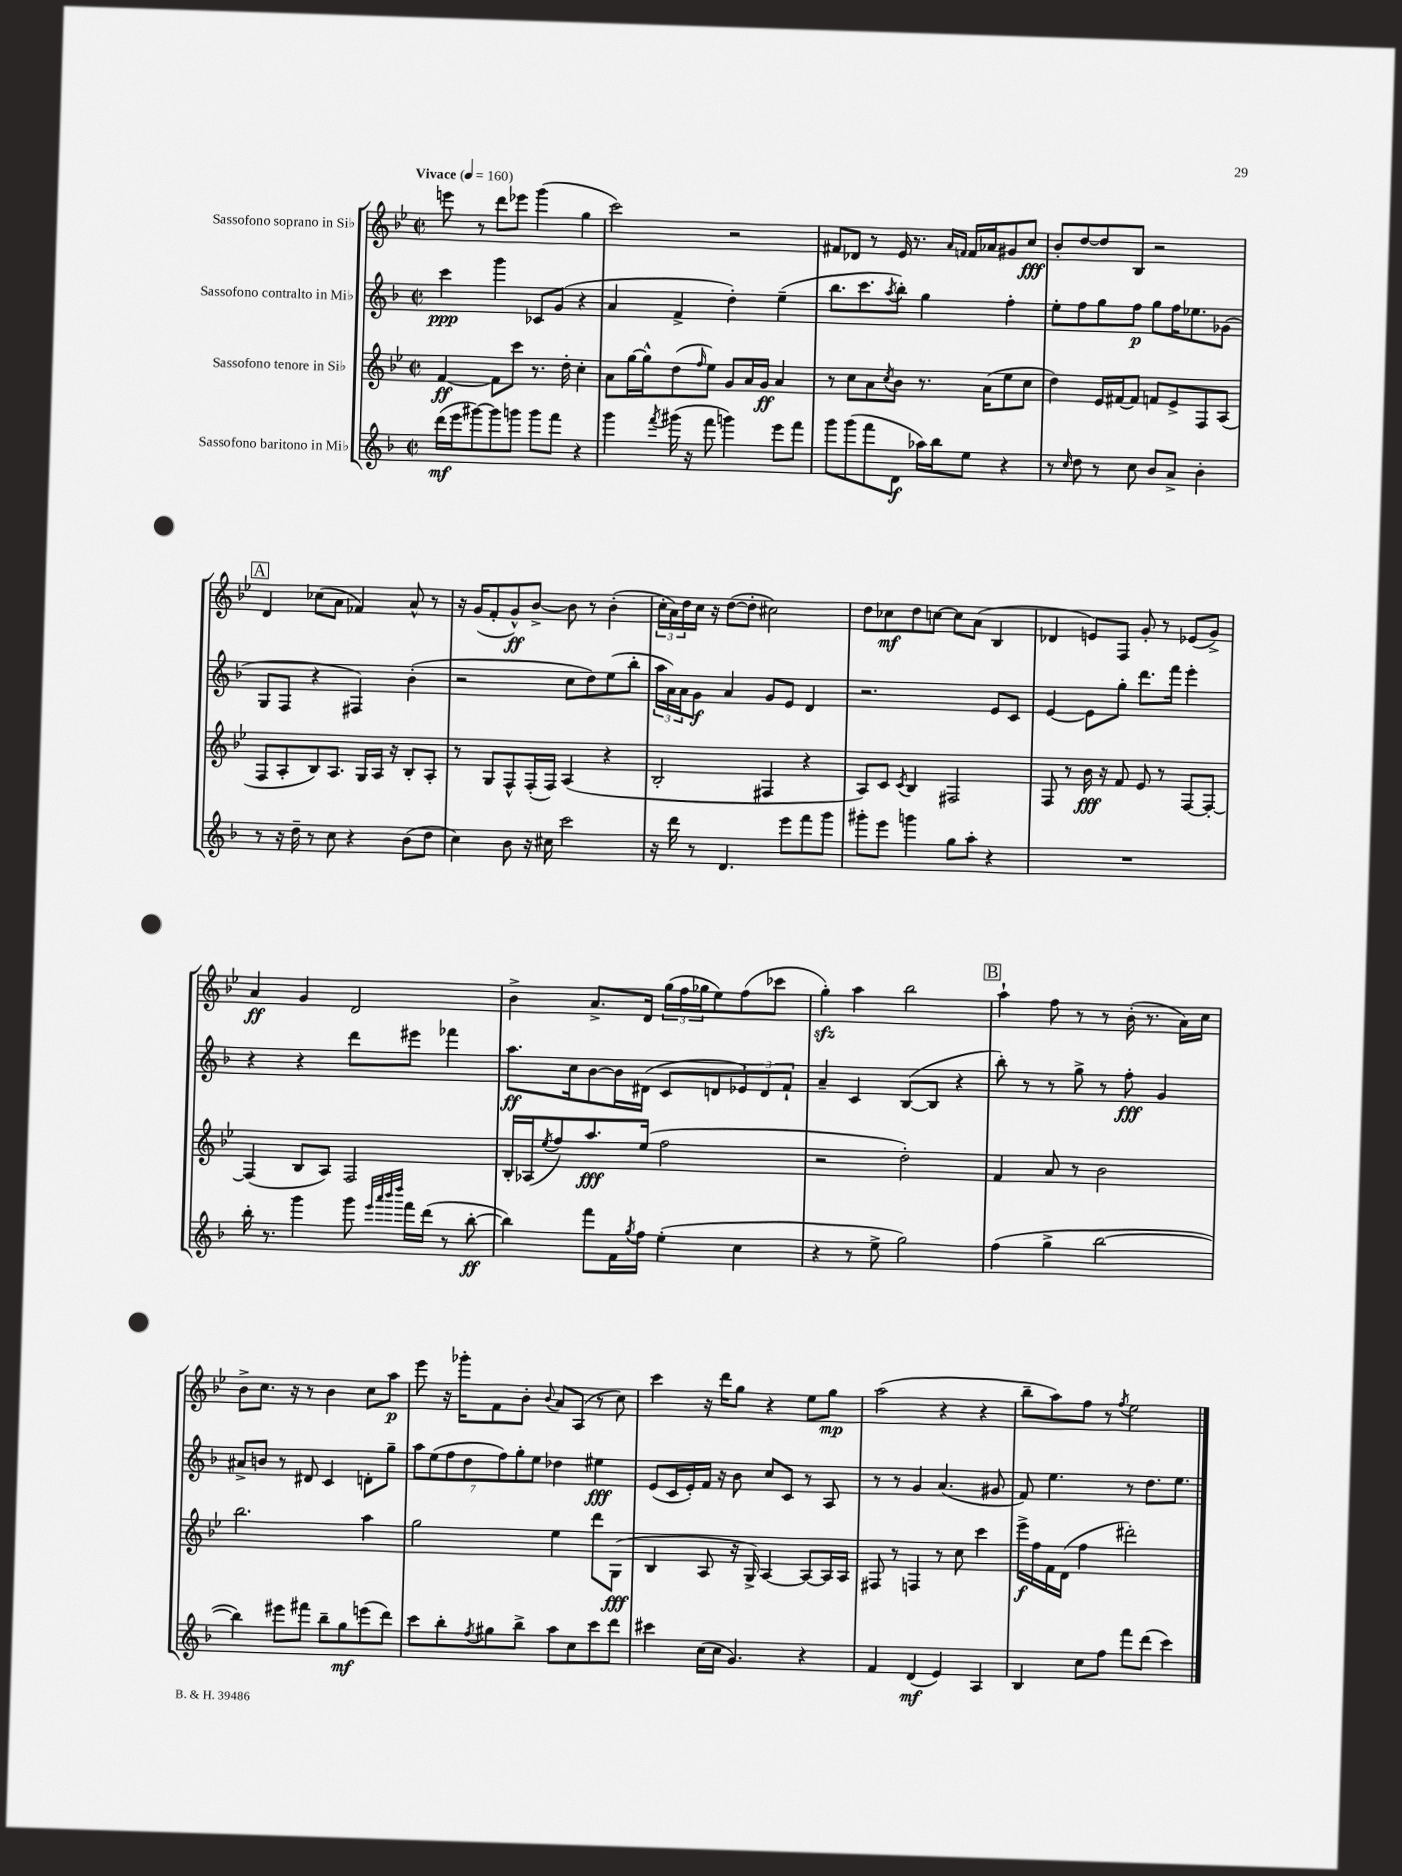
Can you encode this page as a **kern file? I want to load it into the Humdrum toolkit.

**kern	**kern	**kern	**kern
*staff4	*staff3	*staff2	*staff1
*clefG2	*clefG2	*clefG2	*clefG2
*k[b-]	*k[b-e-]	*k[b-]	*k[b-e-]
*M2/2	*M2/2	*M2/2	*M2/2
*met(c|)	*met(c|)	*met(c|)	*met(c|)
*MM160	*MM160	*MM160	*MM160
(16ddd	[4f	4ccc	8eee
16eee	.	.	.
[8ggg#)	.	.	8r
8ggg#]	8f]	4ggg	8ddd
8ggg	8ccc	.	8eee-
8ggg	8.r	8c-	(4ggg
8fff	.	(8g	.
.	16dd'	.	.
4r	4cc'	4r	4gg
=	=	=	=
4ggg	8a	4a	2ccc)
.	[16gg	.	.
.	16gg^^]	.	.
8qfff	.	.	.
(16ggg#	(8dd	4f^	.
16r	.	.	.
.	16qqff	.	.
8fff	8ee-)	.	.
4ggg)	8g	4dd')	2r
.	16a	.	.
.	16g	.	.
8eee	4a	(4ee~	.
8fff	.	.	.
=	=	=	=
8ggg	8r	8.bb-	8f#
(8ggg	8cc	.	8d-
.	.	8.ccc	.
8fff	8a	.	8r
.	8qcc	8qaa	.
8d	8b-	8bb-')	16e-
.	.	.	8.r
16aa-)	8.r	4gg	.
16bb-	.	.	.
.	.	.	16qqa
.	.	.	16qqf
8ee	.	.	16f
.	(16a	.	16a-
4r	8ee-	4ff'	8g#
.	8cc	.	8cc
=	=	=	=
8r	4dd)	8ee'	8b-'
16qqcc	.	.	.
8dd	.	8ff	[8dd
8r	16e-	8gg	8dd]
.	[16f#	.	.
8cc	8f#]	8ff	8B-
8b-	8f	8gg	2r
8a^	8e-^	16ff	.
.	.	8.ee-	.
4b-'	8F	.	.
.	(8A	(8g-	.
=	=	=	=
8r	8F	8G	4d
16r	8A'	8F	.
16dd~	.	.	.
8r	8B-)	4r	(8cc-
8cc	8.A	.	8a
4r	.	4F#)	4f-)
.	16G	.	.
.	16A	.	.
.	16r	.	.
(8b-	8B-'	(4b-'	8a^^
8dd	8A'	.	8r
=	=	=	=
4cc)	8r	2r	16r
.	.	.	(16g
.	8G	.	8f'
8b-	8F^^	.	8g^^)
16r	(16F'	.	[8b-^
16cc#	16F)	.	.
2ccc	(4A	8cc	8b-]
.	.	8dd)	8r
.	4r	(8ee	(4b-'
.	.	8bb-'	.
=	=	=	=
16r	2B-'	24aa	24cc'
.	.	24a)	24a)
16ddd	.	.	.
.	.	24a	24dd
8r	.	8g	16cc
.	.	.	16r
4.d	.	4a	([8dd
.	.	.	8dd']
.	4F#	8g	2cc#)
8eee	.	8e	.
8fff	4r	4d	.
8ggg	.	.	.
=	=	=	=
8ggg#'	8A)	2.r	8dd
8eee	8c	.	8cc-
.	8qc	.	.
4ggg	4B-	.	8dd
.	.	.	[8cc
8gg	2F#	.	8cc]
8aa'	.	.	(8a
4r	.	8e	4B-
.	.	8c	.
=	=	=	=
1r	8F	[4e	4d-
.	8r	.	.
.	16b-	8e]	8e)
.	16r	.	.
.	8f	8gg'	8F
.	8e-	8.ddd	8g'
.	8r	.	8r
.	.	16fff	.
.	[8F	4eee'	(8e-
.	8F'_	.	8g^)
=	=	=	=
16bb-'	(4F]	4r	4a
8.r	.	.	.
4ggg	8B-	4r	4g
.	8A)	.	.
8ggg	2F	8ddd	2d
32qqeee	.	.	.
32qqaaa	.	.	.
32qqbbb-	.	.	.
32qqdddd	.	.	.
16fff	.	8eee#	.
(16ddd	.	.	.
8r	.	4fff-	.
[8bb-'	.	.	.
=	=	=	=
4bb-])	16B-'	8.aa	4b-^
.	(16A-	.	.
.	8qee-	.	.
.	8ff)	.	.
.	.	16cc	.
8fff	8.aa	[8b-	8.a^
16f	.	16b-]	.
8qgg	.	.	.
16ff	(16ee-	(16d#	16d
(4ee'	2ff	8c	(24gg
.	.	.	24ff
.	.	.	24gg-
.	.	8d	8ee-)
4cc	.	12e-)	(8ff
.	.	12d	.
.	.	.	8ccc-
.	.	12f`	.
=	=	=	=
4r	2r	4a~	4gg')
8r	.	4c	4aa
8ee^	.	.	.
2gg)	2dd')	([8B-	2bb-
.	.	8B-]	.
.	.	4r	.
=	=	=	=
(4ff	4f	8bb-')	4aa`
.	.	8r	.
4gg^	8a	8r	8ff
.	8r	8gg^	8r
[2bb-	2b-	8r	8r
.	.	8ff'	(16b-'
.	.	.	8.r
.	.	4g	.
.	.	.	16a)
.	.	.	16cc
=	=	=	=
4bb-])	2.bb-	8a#^	8b-^
.	.	8b	8.cc
8eee#	.	8r	.
.	.	.	16r
8fff#	.	8d#	8r
8bb-~	.	4c	4b-
8gg	.	.	.
(8eee	4aa	8d'	8cc
8ddd)	.	8gg~	8aa
=	=	=	=
8ccc	2gg	14aa	8eee-
.	.	(14ee	.
8bb-'	.	.	16r
.	.	14ff	.
.	.	.	16ggg-'
.	.	14dd	.
8qff	.	.	.
8gg#	.	.	8f
.	.	14ff)	.
.	.	14gg'	.
8bb-^	.	.	8b-'
.	.	14ee	.
.	.	.	8qqb-
8aa	4ee-	4dd-	8a
8cc	.	.	(8A
8ccc	8ddd	4ee#	8r
8ddd	(8G	.	8cc)
=	=	=	=
4ccc#	4B-	(8e	4ccc
.	.	16c	.
.	.	16e')	.
(16cc	8A	16f	16r
16cc	.	16r	16ddd
4.g)	16r	8b-	8gg
.	16G^)	.	.
.	[4A	8cc	4r
.	.	8c	.
4r	8A_	8r	8ee-
.	16A]	8A	8gg
.	16A	.	.
=	=	=	=
4f	8F#	8r	(2aa
.	8r	8r	.
(4d	4F	4g	.
4e)	8r	(4.a	4r
.	8cc	.	.
4A	4ccc	.	4r
.	.	8g#	.
=	=	=	=
4B-	16eee-^	8f)	8bb-~
.	16ff	.	.
.	16f	4.ee	8aa)
.	(16d	.	.
8cc	4ff	.	8ff
8ff	.	.	8r
.	.	.	8qff
8fff	2ddd#')	8r	2ee-
(8ddd	.	8.dd	.
4ccc)	.	.	.
.	.	8.ee	.
==	==	==	==
*-	*-	*-	*-
